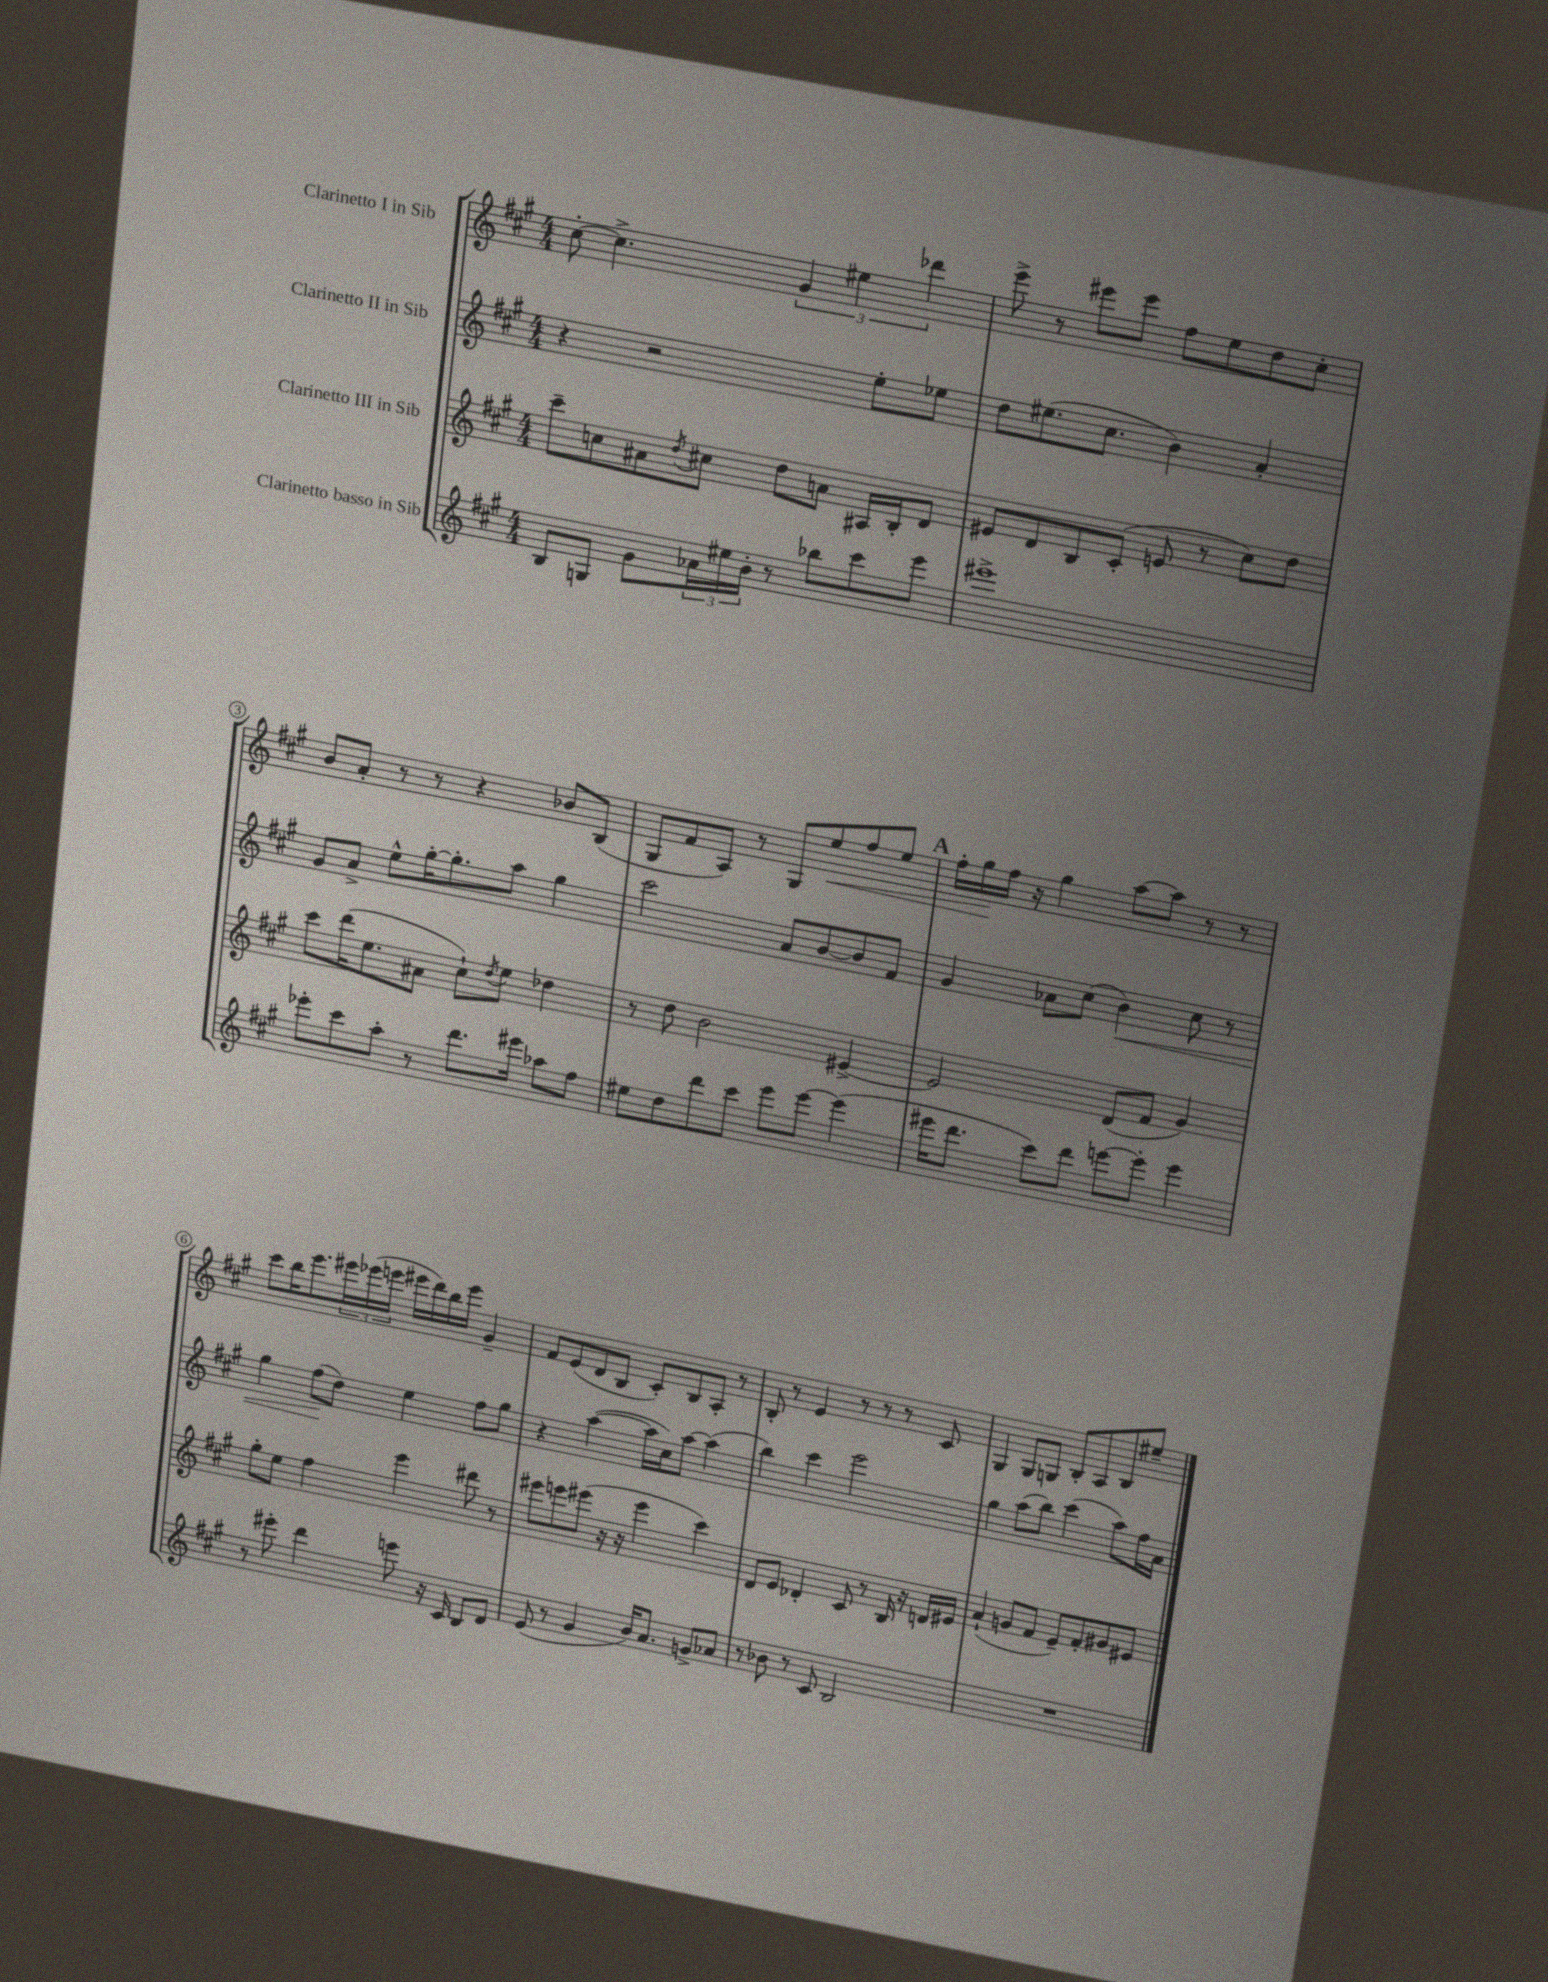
<<
\new StaffGroup <<
\new Staff = "s0" \with { instrumentName = "Clarinetto I in Sib" } {
    \clef treble \key a \major \numericTimeSignature \time 4/4
    cis''8~-. cis''4.-> \tuplet 3/2 { gis'4 eis''4 des'''4 } |
    e'''8-> r8 eis'''8 eis'''8 fis''8 e''8 d''8 cis''8-. |
    b'8 a'8-. r8 r8 r4 bes'8 b8( |
    gis8 fis'8 a8) r8 gis8 e''8\< fis''8 e''8 |
    \mark \markup { \bold "A" } fis''16-. gis''16\! fis''16 r16 gis''4 a''8~ a''8 r8 r8 |
    cis'''8 b''16 e'''8. \tuplet 3/2 { eis'''16 ees'''16( e'''16 } eis'''16 d'''16) b''16 eis'''16 gis'4-- |
    fis'8 e'8( d'8 b8 cis'8-.) b8 a8-. r8 |
    b8-. r8 e'4 r8 r8 r8 cis'8 |
    gis4 gis8 g8 b8-. a8 b8 eis''8-- \bar "|." |
}
\new Staff = "s1" \with { instrumentName = "Clarinetto II in Sib" } {
    \clef treble \key a \major \numericTimeSignature \time 4/4
    r4 r2 e''8-. ees''8 |
    d''8 eis''8.( cis''8. b'4) a'4-. |
    gis'8 a'8-> e''8-^ gis''16~-. gis''8.-. a''8 gis''4 |
    cis'''2 a'8 b'8~ b'8 fis'8 |
    \mark \markup { \bold "A" } gis'4 aes'8 cis''8( b'4\<) cis''8 r8 |
    gis''4 fis''8\!( d''8) e''4 fis''8 gis''8 |
    r4 a''4~( a''16 cis''16) a''8~ a''4( |
    b''4) cis'''4 e'''2 |
    gis''4 a''8( b''8) cis'''4( a''8) fis''16 a'16 \bar "|." |
}
\new Staff = "s2" \with { instrumentName = "Clarinetto III in Sib" } {
    \clef treble \key a \major \numericTimeSignature \time 4/4
    cis'''8-- c''8 ais'8 \acciaccatura { d''8 } cis''8 d''8 a'8 ais16 b16-. d'8 |
    eis'8 d'8 b8 cis'8-.( e'8 r8 cis''8) d''8 |
    cis'''8 d'''16( e''8. ais'8 cis''8-!) \acciaccatura { d''8 } e''8 des''4 |
    r8 d''8 b'2 eis'4~-> |
    \mark \markup { \bold "A" } eis'2 d'8( fis'8 gis'4) |
    gis''8-. e''8 fis''4 e'''4 dis'''8 r8 |
    eis'''8 e'''8 eis'''8( r16 r16 eis'''4 cis'''4) |
    d'8 e'8 des'4-. cis'8 r8 b16 r16 d'16 eis'16 |
    a'4-!( g'8 fis'8 e'8--) fis'8-. gis'8 eis'8 \bar "|." |
}
\new Staff = "s3" \with { instrumentName = "Clarinetto basso in Sib" } {
    \clef treble \key a \major \numericTimeSignature \time 4/4
    b8 g8 gis'8 \tuplet 3/2 { aes'16 eis''16 b'16-. } r8 bes''8 cis'''8 e'''8 |
    eis'''1-> |
    ees'''8-. cis'''8 a''8-. r8 d'''8. eis'''16 aes''8 fis''8 |
    eis''8 d''8 d'''8 cis'''8 e'''8 e'''8~ e'''4( |
    \mark \markup { \bold "A" } eis'''16 d'''8. cis'''8) d'''8 e'''8~ e'''8-. e'''4 |
    r8 eis'''8-. d'''4 e'''8 r16 cis'16 b8 d'8 |
    e'8( r8 gis'4 b'16) a'8. g'8-> aes'8 |
    r8 bes'8 r8 cis'8 b2 |
    R1 \bar "|." |
}
>>
>>
\layout { \context { \Score \override BarNumber.stencil = #(make-stencil-circler 0.1 0.3 ly:text-interface::print) } }
